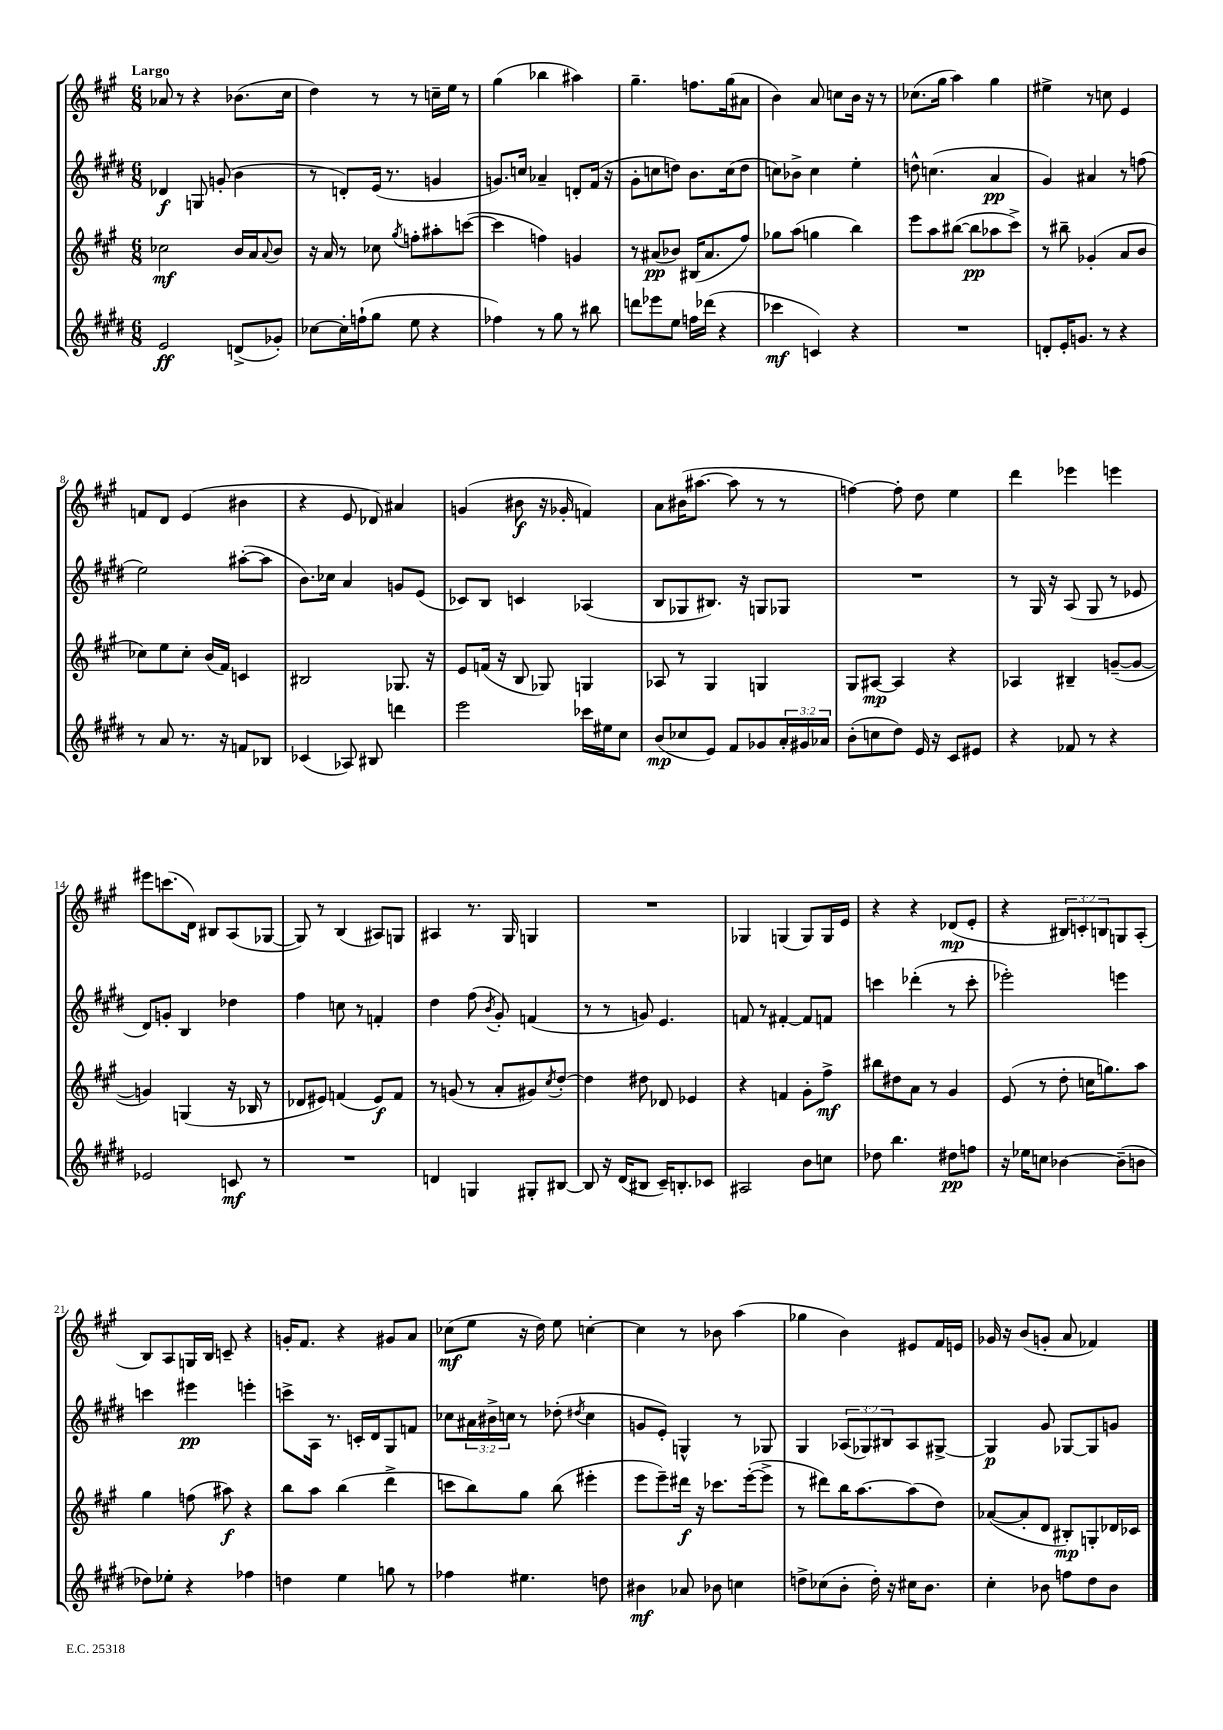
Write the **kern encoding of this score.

**kern	**dynam	**kern	**dynam	**kern	**dynam	**kern	**dynam
*part4	*part4	*part3	*part3	*part2	*part2	*part1	*part1
*staff4	*staff4	*staff3	*staff3	*staff2	*staff2	*staff1	*staff1
*clefG2	*	*clefG2	*	*clefG2	*	*clefG2	*
*k[f#c#g#d#]	*	*k[f#c#g#]	*	*k[f#c#g#d#]	*	*k[f#c#g#]	*
*M6/8	*	*M6/8	*	*M6/8	*	*M6/8	*
=1	=1	=1	=1	=1	=1	=1	=1
!	!	!	!	!	!	!LO:TX:a:B:t=Largo	!
2e/	ff	2cc-X\	mf	4d-X/	f	8a-X/	.
.	.	.	.	.	.	8r	.
.	.	.	.	8Gn/	.	4r	.
.	.	.	.	(8gn'/	.	.	.
(8dn^/L	.	16b/LL	.	4b\	.	(8.b-X\L	.
.	.	16a/J	.	.	.	.	.
.	.	8qqa/	.	.	.	.	.
8g-X'/J)	.	8b/J	.	.	.	.	.
.	.	.	.	.	.	16cc#\Jk	.
=2	=2	=2	=2	=2	=2	=2	=2
[8cc-X\L	.	16r	.	8r	.	4dd\)	.
.	.	16a/	.	.	.	.	.
16cc-'\L]	.	8r	.	8dn'/L)	.	.	.
(16ffn`\J	.	.	.	.	.	.	.
8gg#\J	.	8cc-X\	.	(16e/Jk	.	8r	.
.	.	.	.	8.r	.	.	.
.	.	8qgg#/	.	.	.	.	.
8ee\	.	8ffn'\L	.	.	.	8r	.
4r	.	8aa#X'\	.	4gn/	.	16ccn~\LL	.
.	.	.	.	.	.	16ee\JJ	.
.	.	([8cccn\J	.	.	.	8r	.
=3	=3	=3	=3	=3	=3	=3	=3
4ff-X\)	.	4ccc\]	.	8.gn/L)	.	(4gg#\	.
.	.	.	.	16ccn/Jk	.	.	.
8r	.	4ffn\)	.	4a-X~/	.	4bb-X\	.
8gg#\	.	.	.	.	.	.	.
8r	.	4gn/	.	8dn'/L	.	4aa#X\)	.
8bb#X\	.	.	.	(16f#/Jk	.	.	.
.	.	.	.	16r	.	.	.
=4	=4	=4	=4	=4	=4	=4	=4
8dddn\L	.	8r	.	8g#'\L	.	4.gg#~\	.
8eee-X\	.	(8a#X/L	pp	8ccn\	.	.	.
8ee\J	.	8b-X/J)	.	8ddn\J)	.	.	.
16ffn\LL	.	(16B#X/KL	.	8.b\L	.	8.ffn\L	.
(16ddd-X\JJ	.	8.a#/	.	.	.	.	.
4r	.	.	.	.	.	.	.
.	.	.	.	(16cc\k	.	(16gg#\k	.
.	.	8ff#/J)	.	8dd\J	.	8a#X\J	.
=5	=5	=5	=5	=5	=5	=5	=5
4ccc-X\	mf	8gg-X\L	.	8ccn\L)	.	4b\)	.
.	.	(8aa\J	.	8b-X^\J	.	.	.
4cn/)	.	4ggn\	.	4cc\	.	8a/	.
.	.	.	.	.	.	8ccn\L	.
4r	.	4bb\)	.	4ee'\	.	16b\Jk	.
.	.	.	.	.	.	16r	.
.	.	.	.	.	.	8r	.
=6	=6	=6	=6	=6	=6	=6	=6
2.r	.	8eee\L	.	8ddn^^\	.	(8.cc-X\L	.
.	.	8aa\	.	(4.ccn\	.	.	.
.	.	.	.	.	.	16gg#\Jk	.
.	.	([8bb#X\J	.	.	.	4aa\)	.
.	.	8bb#\L]	pp	.	.	.	.
.	.	8aa-X\	.	4a/	pp	4gg#\	.
.	.	8ccc#^\J)	.	.	.	.	.
=7	=7	=7	=7	=7	=7	=7	=7
8dn'/L	.	8r	.	4g#/)	.	4ee#X^\	.
16e'/K	.	8bb#X~\	.	.	.	.	.
8.gn/J	.	.	.	.	.	.	.
.	.	(4g-X'/	.	4a#X/	.	8r	.
8r	.	.	.	.	.	8ccn\	.
4r	.	8a/L	.	8r	.	4e/	.
.	.	8b/J	.	(8ffn\	.	.	.
!!LO:LB:g=z
=8	=8	=8	=8	=8	=8	=8	=8
8r	.	8cc-X\L)	.	2ee\)	.	8fn/L	.
8a/	.	8ee\	.	.	.	8d/J	.
8.r	.	8cc-'\J	.	.	.	(4e/	.
.	.	(16b/LL	.	.	.	.	.
16r	.	16f#/JJ)	.	.	.	.	.
8fn/L	.	4cn/	.	([8aa#X'\L	.	4b#X\	.
8B-X/J	.	.	.	8aa#\J]	.	.	.
=9	=9	=9	=9	=9	=9	=9	=9
(4c-X/	.	2B#X/	.	8.b\L)	.	4r	.
.	.	.	.	16cc-X\Jk	.	.	.
8A-X/)	.	.	.	4a/	.	8e/	.
8B#X/	.	.	.	.	.	8d-X/)	.
4dddn\	.	8.G-X/	.	8gn/L	.	4a#X/	.
.	.	.	.	(8e/J	.	.	.
.	.	16r	.	.	.	.	.
=10	=10	=10	=10	=10	=10	=10	=10
2eee\	.	8e/L	.	8c-X/L)	.	(4gn/	.
.	.	(16fn/Jk	.	8B/J	.	.	.
.	.	16r	.	.	.	.	.
.	.	8B/	.	4cn/	.	8b#X\	f
.	.	8G-X/)	.	.	.	16r	.
.	.	.	.	.	.	16g-X'/	.
16ccc-X\LL	.	4Gn/	.	(4A-X/	.	4fn/)	.
16ee#X\J	.	.	.	.	.	.	.
8cc#\J	.	.	.	.	.	.	.
=11	=11	=11	=11	=11	=11	=11	=11
(8b/L	mp	8A-X/	.	8B/L	.	8a\L	.
8cc-X/	.	8r	.	8G-X/	.	(16b#X\K	.
.	.	.	.	.	.	[8.aa#X\J	.
8e/J)	.	4G#/	.	8.B#X/J)	.	.	.
8f#/L	.	.	.	.	.	8aa#\]	.
.	.	.	.	16r	.	.	.
8g-X/	.	4Gn/	.	8Gn/L	.	8r	.
24a'/L	.	.	.	8G-X/J	.	8r	.
24g#X/	.	.	.	.	.	.	.
24a-X/JJ	.	.	.	.	.	.	.
=12	=12	=12	=12	=12	=12	=12	=12
(8b'\L	.	8G#/L	.	2.r	.	[4ffn\)	.
8ccn\	.	[8A#X/J	mp	.	.	.	.
8dd#\J)	.	4A#/]	.	.	.	8ff'\]	.
16e/	.	.	.	.	.	8dd\	.
16r	.	.	.	.	.	.	.
8c#/L	.	4r	.	.	.	4ee\	.
8e#X/J	.	.	.	.	.	.	.
=13	=13	=13	=13	=13	=13	=13	=13
4r	.	4A-X/	.	8r	.	4ddd\	.
.	.	.	.	16G#/	.	.	.
.	.	.	.	16r	.	.	.
8f-X/	.	4B#X~/	.	(8A/	.	4eee-X\	.
8r	.	.	.	8G#/	.	.	.
4r	.	([8gn~/L	.	8r	.	4eeen\	.
.	.	8g/J_	.	8e-X/	.	.	.
!!LO:LB:g=z
=14	=14	=14	=14	=14	=14	=14	=14
2e-X/	.	4gn/])	.	8d#/L)	.	8eee#X\L	.
.	.	.	.	8gn'/J	.	(8.cccn\	.
.	.	(4Gn/	.	4B/	.	.	.
.	.	.	.	.	.	16d\Jk)	.
.	.	.	.	.	.	8B#X/L	.
8cn/	mf	16r	.	4dd-X\	.	(8A/	.
.	.	16B-X/	.	.	.	.	.
8r	.	8r	.	.	.	[8G-X/J	.
=15	=15	=15	=15	=15	=15	=15	=15
2.r	.	8d-X/L	.	4ff#\	.	8G-/])	.
.	.	8e#X/J)	.	.	.	8r	.
.	.	(4fn/	.	8ccn\	.	(4B/	.
.	.	.	.	8r	.	.	.
.	.	8e#/L)	f	4fn'/	.	8A#X/L)	.
.	.	8f/J	.	.	.	8Gn/J	.
=16	=16	=16	=16	=16	=16	=16	=16
4dn/	.	8r	.	4dd#\	.	4A#X/	.
.	.	(8gn/	.	.	.	.	.
4Gn/	.	8r	.	(8ff#\	.	8.r	.
.	.	.	.	8qb/	.	.	.
.	.	8a'/L	.	8g#'/)	.	.	.
.	.	.	.	.	.	16G#/	.
8G#X'/L	.	8g#X/)	.	(4fn/	.	4Gn/	.
.	.	8qcc#/	.	.	.	.	.
[8B#X/J	.	[8dd'/J	.	.	.	.	.
=17	=17	=17	=17	=17	=17	=17	=17
8B#/]	.	4dd\]	.	8r	.	2.r	.
16r	.	.	.	8r	.	.	.
(16d#/KL	.	.	.	.	.	.	.
8B#X/J	.	8dd#X\	.	8gn/)	.	.	.
16c#~/KL)	.	8d-X/	.	4.e/	.	.	.
8.Bn'/	.	.	.	.	.	.	.
.	.	4e-X/	.	.	.	.	.
8c-X/J	.	.	.	.	.	.	.
=18	=18	=18	=18	=18	=18	=18	=18
2A#X/	.	4r	.	8fn/	.	4G-X/	.
.	.	.	.	8r	.	.	.
.	.	4fn/	.	[4f#X'/	.	(4Gn/	.
8b\L	.	8g#'\L	.	8f#/L]	.	8G/L)	.
8ccn\J	.	8ff#^\J	mf	8fn/J	.	16G/L	.
.	.	.	.	.	.	16e/JJ	.
=19	=19	=19	=19	=19	=19	=19	=19
8dd-X\	.	8bb#X\L	.	4cccn\	.	4r	.
4.bb\	.	8dd#X\	.	.	.	.	.
.	.	8a\J	.	(4ddd-X'\	.	4r	.
.	.	8r	.	.	.	.	.
8dd#X\L	pp	4g#/	.	8r	.	(8d-X/L	mp
8ffn\J	.	.	.	8ccc'\	.	8e'/J	.
=20	=20	=20	=20	=20	=20	=20	=20
16r	.	(8e/	.	2eee-X'\)	.	4r	.
16ee-X\KL	.	.	.	.	.	.	.
8ccn\J	.	8r	.	.	.	.	.
[4b-X\	.	8dd'\	.	.	.	12B#X/L)	.
.	.	.	.	.	.	12cn'/	.
.	.	16ccn\KL	.	.	.	.	.
.	.	.	.	.	.	12Bn/	.
.	.	8.ggn\)	.	.	.	.	.
(8b-~\L]	.	.	.	4eeen\	.	8Gn/	.
8bn\J	.	8aa\J	.	.	.	(8A'/J	.
!!LO:LB:g=z
=21	=21	=21	=21	=21	=21	=21	=21
8dd-X\L)	.	4gg#\	.	4cccn\	.	8B/L)	.
8ee-X'\J	.	.	.	.	.	8A/	.
4r	.	(8ffn\	.	4eee#X\	pp	16Gn/L	.
.	.	.	.	.	.	16B/JJ	.
.	.	8aa#X\)	f	.	.	8cn~/	.
4ff-X\	.	4r	.	4eeen'\	.	4r	.
=22	=22	=22	=22	=22	=22	=22	=22
4ddn\	.	8bb\L	.	8cccn^\L	.	16gn'/KL	.
.	.	.	.	.	.	8.f#/J	.
.	.	8aa\J	.	16A\Jk	.	.	.
.	.	.	.	8.r	.	.	.
4ee\	.	(4bb\	.	.	.	4r	.
.	.	.	.	16cn'/LL	.	.	.
.	.	.	.	16d#/J	.	.	.
8ggn\	.	4ddd^\	.	8G#/	.	8g#X/L	.
8r	.	.	.	8fn/J	.	8a/J	.
=23	=23	=23	=23	=23	=23	=23	=23
4ff-X\	.	8cccn\L	.	8cc-X\L	.	(8cc-X\L	mf
.	.	8bb\)	.	24a#X\L	.	8ee\J	.
.	.	.	.	24b#X^\	.	.	.
.	.	.	.	24ccn\JJ	.	.	.
4.ee#X\	.	8gg#\J	.	8r	.	16r	.
.	.	.	.	.	.	16dd\)	.
.	.	(8bb\	.	(8dd-X'\	.	8ee\	.
.	.	.	.	8qdd#X/	.	.	.
.	.	4eee#X'\	.	4cc\	.	[4ccn'\	.
8ddn\	.	.	.	.	.	.	.
=24	=24	=24	=24	=24	=24	=24	=24
4b#X\	mf	8eee\L	.	8gn/L	.	4cc\]	.
.	.	8eee~\)	.	8e'/J)	.	.	.
8a-X/	.	16ddd#X\Jk	f	4Gn^^/	.	8r	.
.	.	16r	.	.	.	.	.
8b-X\	.	8.ccc-X\L	.	.	.	8b-X\	.
4ccn\	.	.	.	8r	.	(4aa\	.
.	.	([16eee'\k	.	.	.	.	.
.	.	8eee^\J]	.	8G-X/	.	.	.
=25	=25	=25	=25	=25	=25	=25	=25
8ddn^\L	.	8r	.	4G#/	.	4gg-X\	.
(8cc-X\	.	8ddd#X\L)	.	.	.	.	.
8b'\J	.	16bb\K	.	(12A-X/L	.	4b\)	.
.	.	[8.aa\	.	.	.	.	.
.	.	.	.	12G-X/)	.	.	.
16dd'\)	.	.	.	.	.	.	.
.	.	.	.	12B#X/	.	.	.
16r	.	.	.	.	.	.	.
16cc#X\KL	.	(8aa\]	.	8A-/	.	8e#X/L	.
8.b\J	.	.	.	.	.	.	.
.	.	8dd\J)	.	[8G#X^/J	.	16f#/L	.
.	.	.	.	.	.	16en/JJ	.
=26	=26	=26	=26	=26	=26	=26	=26
4cc#'\	.	([8a-X/L	.	4G#/]	p	16g-X/	.
.	.	.	.	.	.	16r	.
.	.	8a-'/]	.	.	.	(8b/L	.
8b-X\	.	8d/J	.	8g#/	.	8gn'/J	.
8ffn\L	.	8B#X'/L)	mp	[8G-X/L	.	8a/	.
8dd#\	.	8Gn'/	.	8G-/]	.	4f-X/)	.
8b-\J	.	16d-X/L	.	8gn/J	.	.	.
.	.	16c-X/JJ	.	.	.	.	.
==	==	==	==	==	==	==	==
*-	*-	*-	*-	*-	*-	*-	*-
